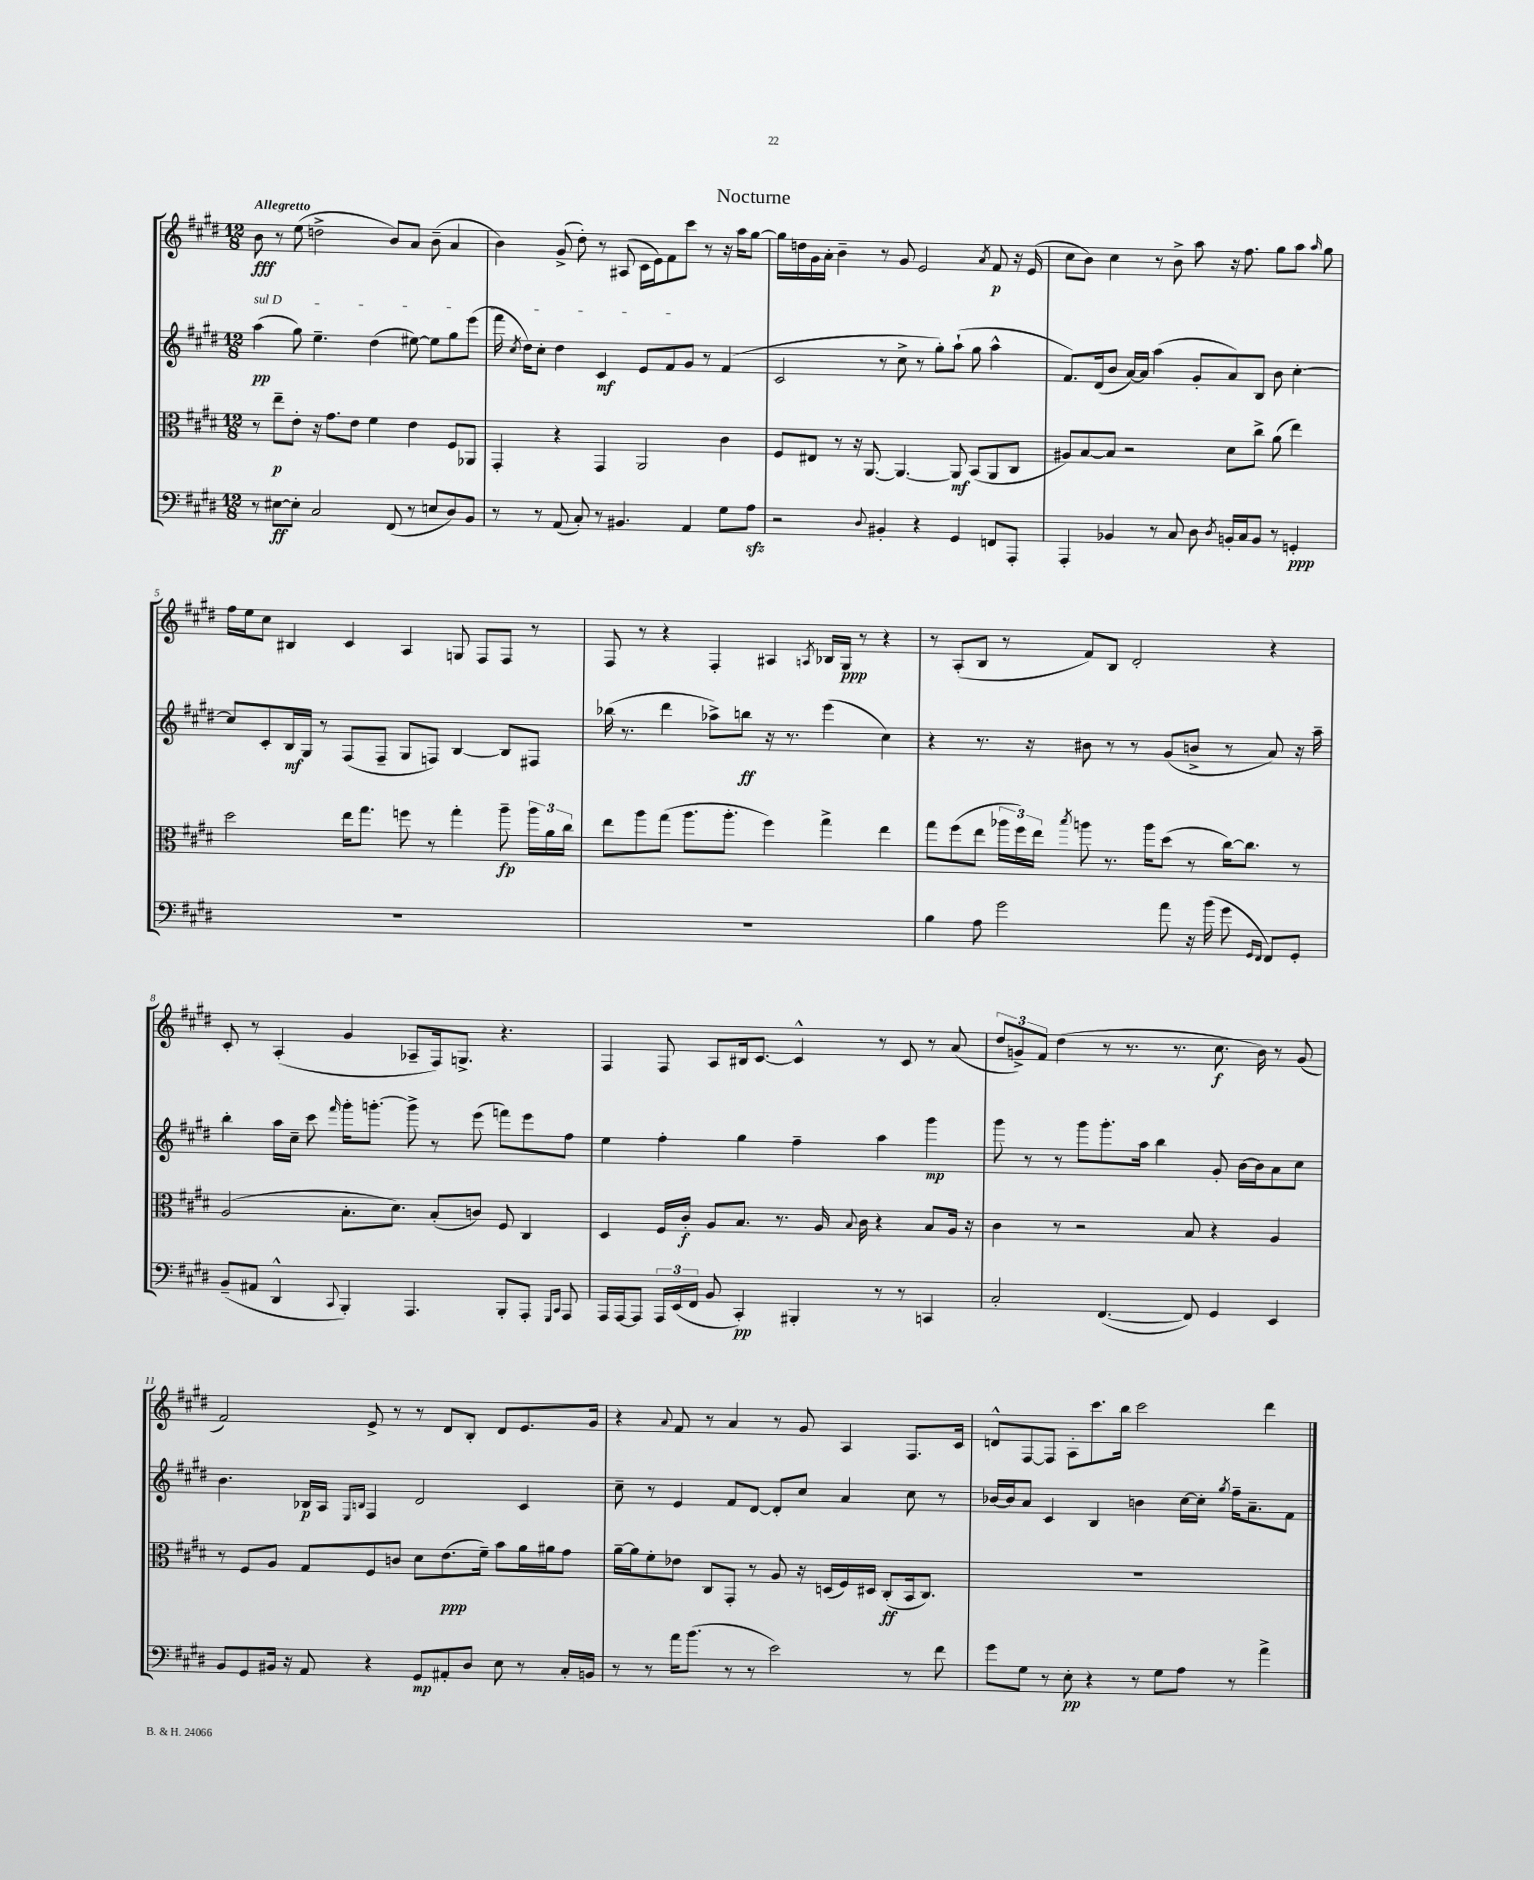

**kern	**kern	**kern	**kern
*staff4	*staff3	*staff2	*staff1
*clefF4	*clefC3	*clefG2	*clefG2
*k[f#c#g#d#]	*k[f#c#g#d#]	*k[f#c#g#d#]	*k[f#c#g#d#]
*M12/8	*M12/8	*M12/8	*M12/8
8r	8r	(4aa	8b
[8E#	8ee~	.	8r
8E#']	8e'	8gg#)	(8ee
2C#	16r	4.ee~	2dd^
.	8.g#	.	.
.	8e	.	.
.	4f#	(4dd#	.
(8FF#	.	.	8b)
8r	4e	[8ee#)	8a
8E	.	8ee#]	(8b~
8D#)	8F#	8gg#	4a
8BB	8AA-	(8eee	.
=	=	=	=
8r	4GG#'	16fff#	4b)
.	.	8qcc#	.
.	.	16dd#)	.
8r	.	8cc#'	.
(8AA	4r	4dd#	(8g#^
8C#')	.	.	8dd#')
8r	4GG#	4c#	8r
4.BB#	.	.	(8A#
.	2AA	8e	16c#
.	.	.	16e)
.	.	8f#	8f#
4AA	.	8g#	8ccc#
.	.	8r	8r
8G#	4c#	(4f#	16r
.	.	.	16aa
8A	.	.	[8gg#
=	=	=	=
2r	8F#	2c#	16gg#]
.	.	.	16dd
.	8E#	.	16g#
.	.	.	16a'
.	8r	.	4b~
.	16r	.	.
.	[8.AA	.	.
8qqD#	.	.	.
4BB#'	.	8r	8r
.	4.AA_	8cc#^	8g#
4r	.	8r	2e
.	.	8gg#')	.
4GG#	8AA]	(8aa`	.
.	(8BB	8gg#	.
.	.	.	8qa
8FF	8AA	4aa^^	8f#
8AAA'	8C#	.	16r
.	.	.	(16e
=	=	=	=
4AAA'	8A#)	8.f#)	8cc#
.	[8B	.	8b)
.	.	(16d#	.
4BB-	8B]	8b	4cc#
.	2r	[16a)	.
.	.	16a]	.
8r	.	(4aa	8r
8C#	.	.	8b^
8D#	.	8g#'	8aa
8qD#	.	.	.
16BB'	8d#	8a)	16r
16C#	.	.	8.ff#
8BB	8cc#^	8B	.
8r	(8a	8b	8gg#
4GG'	4ee)	[4cc#'	8aa
.	.	.	16qqaa
.	.	.	8gg#
=	=	=	=
1.r	2dd#	8cc#]	16ff#
.	.	.	16ee
.	.	8c#'	8cc#
.	.	16B	4B#
.	.	16G#	.
.	.	8r	.
.	16ee	(8F#	4c#
.	8.gg#	.	.
.	.	8F#~	.
.	8ff	8G#	4A
.	8r	8F)	.
.	4gg#'	[4B	8G
.	.	.	8F#
.	8aa~	8B]	8F#
.	24aa	8F#	8r
.	24a	.	.
.	24cc#	.	.
=	=	=	=
1.r	8ee	(16bb-	8F#
.	.	8.r	.
.	8aa	.	8r
.	(8gg#	4ddd#	4r
.	8.aa	.	.
.	.	8aa-^)	4F#'
.	8.aa'	.	.
.	.	8bb	.
.	4ff#)	16r	4A#
.	.	8.r	.
.	.	.	8qA
.	4gg#^	(4eee	16B-
.	.	.	16G#
.	.	.	8r
.	4ee	4cc#)	4r
=	=	=	=
4B	8gg#	4r	8r
.	(8ff#	.	(8A'
8A	8ee	8.r	8B
2g#	24aa-	.	8r
.	24ff#)	.	.
.	.	16r	.
.	24ee	.	.
.	8qbb	.	.
.	8aa	8b#	8f#)
.	8.r	8r	8B
.	.	8r	2d#'
.	16aa	.	.
8a	(8dd#	(8g#	.
16r	8r	8b^	.
(16b	.	.	.
8g#	[16cc#)	8r	.
.	8.cc#]	.	.
16qqGG#	.	.	.
16qqFF#	.	.	.
8FF#)	.	8a)	4r
8GG#'	8r	16r	.
.	.	16aa~	.
=	=	=	=
(8BB~	(2A	4bb'	8c#'
8AA#	.	.	8r
4DD#^^	.	16aa	(4A'
.	.	16cc#~	.
.	.	8ccc#	.
8qqCC#	.	16qqfff#	.
4BBB')	8.B'	16ggg#'	4g#
.	.	[8.ggg'	.
.	8.d#)	.	.
4.AAA	.	8ggg^]	8A-~
.	(8B'	8r	16F#)
.	.	.	8.G^
.	8c)	(8eee	.
8BBB'	8F#	8fff)	4.r
8AAA'	4C#	8eee	.
16qqGGG#	.	.	.
16qqCC#	.	.	.
8AAA	.	8ff#	.
=	=	=	=
16AAA	4D#	4ee	4F#
[16AAA	.	.	.
8AAA]	.	.	.
24AAA	16F#	4ff#'	8F#
(24EE	.	.	.
.	16c#'	.	.
24FF#	.	.	.
8BB	8A	.	8A
4CC#')	8.B	4gg#	16B#
.	.	.	[8.c#
.	8.r	.	.
4BBB#'	.	4ff#~	4c#^^]
.	16A	.	.
.	8qqB	.	.
.	16c#	.	.
8r	4r	4aa	8r
8r	.	.	8c#
4CC	8B	4ggg#	8r
.	16A	.	(8a
.	16r	.	.
=	=	=	=
2C#'	4c#	8ggg#	12dd#
.	.	.	12g^)
.	.	8r	.
.	.	.	12f#
.	8r	8r	(4dd#
.	2r	8ggg#	.
([4.FF#	.	8.ggg#'	8r
.	.	.	8.r
.	.	16aa	.
.	.	4bb	.
.	.	.	8.r
8FF#])	8B	.	.
4GG#	4r	8g#'	8.cc#
.	.	[16b	.
.	.	16b]	16b)
4EE	4A	8a	8r
.	.	8cc#	(8g
=	=	=	=
8BB	8r	4.b	2f#)
8GG#	8F#	.	.
16BB#	8A	.	.
16r	.	.	.
8AA	8G#	16B-	.
.	.	16A	.
.	.	16qqE	.
.	.	16qqB	.
4r	8F#	4F#	8e^
.	8c	.	8r
8GG#	8d#	2d#	8r
8AA#'	(8.e	.	8d#
8D#	.	.	8B'
.	16f#~)	.	.
8E	8b	.	8d#
8r	16a	4c#	8.e
.	16a#	.	.
16C#'	8g#	.	.
16BB	.	.	16g#
=	=	=	=
8r	[16a~	8cc#~	4r
.	16a]	.	.
8r	8f#'	8r	.
.	.	.	8qqa
16a	8e-	4e	8f#
(8.b	.	.	.
.	8C#	.	8r
8r	8GG#'	8f#	4a
8r	8r	[8d#	.
2e)	8A	8d#']	8r
.	16r	8cc#	8g#
.	(16D	.	.
.	16F#)	4a	4A
.	16D#	.	.
.	(8C#'	.	.
8r	16BB	8cc#	8.F#
.	8.C#)	.	.
8f#	.	8r	.
.	.	.	16c#
=	=	=	=
8g#	1.r	[16b-	8d^^
.	.	16b-]	.
8G#	.	8a	[8F#
8r	.	4c#	8F#]
8E'	.	.	8A'
4r	.	4B	8.ccc#
.	.	.	16bb
8r	.	4b	2ccc#
8G#	.	.	.
8A	.	[16cc#	.
.	.	16cc#']	.
.	.	8qgg#	.
8r	.	16ff#~	.
.	.	8.a~	.
4a^	.	.	4ddd#
.	.	8f#	.
==	==	==	==
*-	*-	*-	*-
